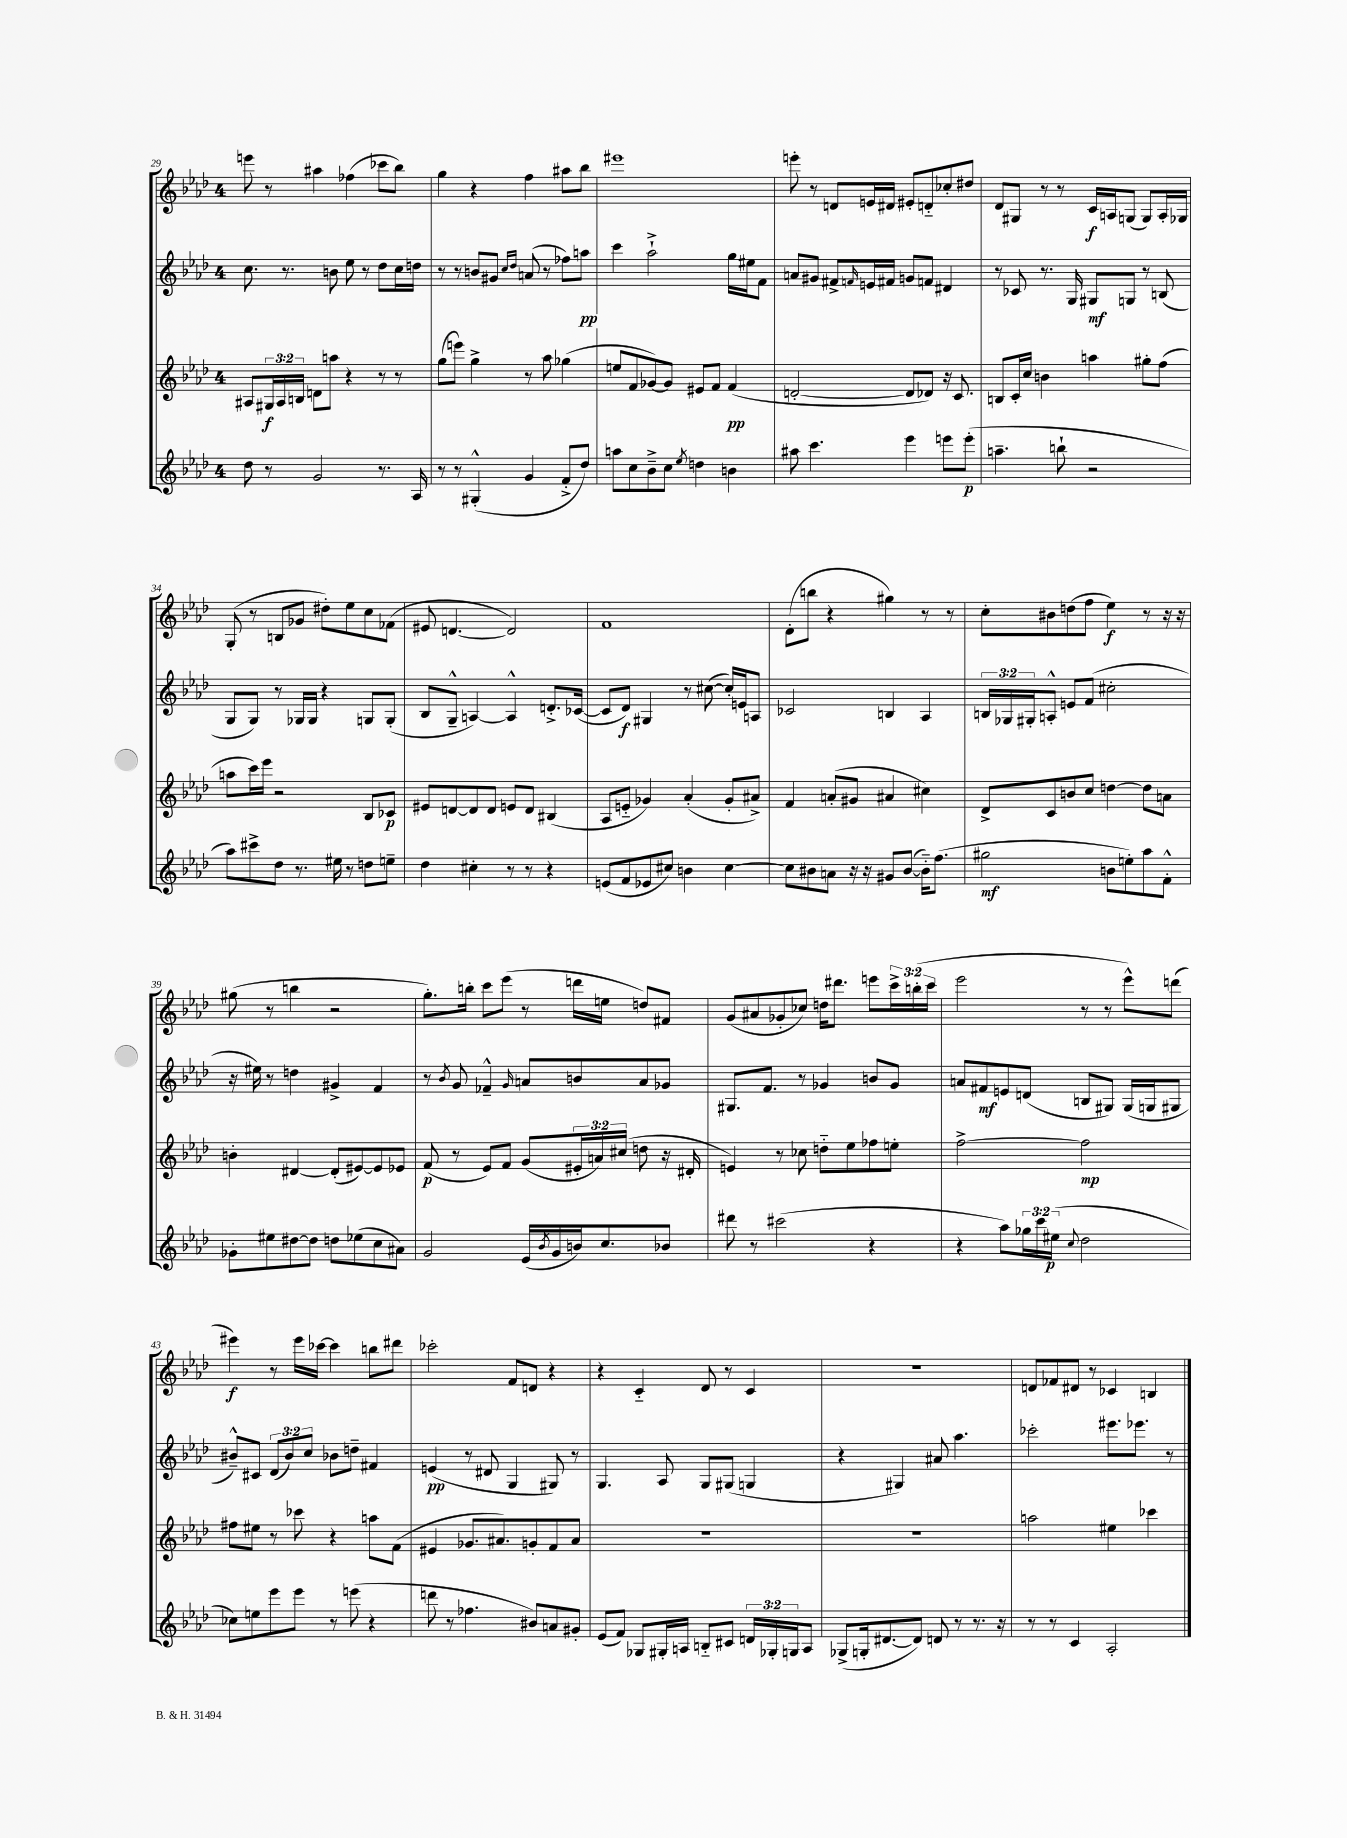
<<
\new StaffGroup <<
\new Staff = "s0" {
    \clef treble \key aes \major \once \override Staff.TimeSignature.style = #'single-digit \time 4/4 \override Staff.TupletNumber.text = #tuplet-number::calc-fraction-text
    e'''8 r8 ais''4 fes''4( ces'''8 bes''8) |
    g''4 r4 f''4 ais''8 bes''8 |
    eis'''1 |
    e'''8-. r8 d'8 e'16 dis'16 eis'8-. d'8-_ ces''8-. dis''8 |
    des'8 gis8 r8 r8 c'16\f a16 g8( g8) a16-. ges16 |
    g8-.( r8 b8 ges'8 dis''8-.) ees''8 c''8 fes'8( |
    eis'8 d'4.~ d'2) |
    f'1 |
    des'8-.( b''8 r4 gis''4) r8 r8 |
    c''8-. bis'8 d''8( f''8 ees''4\f) r8 r16 r16 |
    gis''8( r8 b''4 r2 |
    g''8.-.) b''16-. c'''8 ees'''8( r8 d'''16 e''16 d''8) fis'8 |
    g'8( ais'8 ges'8-. ces''8) d''16 dis'''8. e'''8 \tuplet 3/2 { c'''16-> b''16-.( c'''16 } |
    ees'''2 r8 r8 ees'''8-^) d'''8( |
    eis'''4\f) r8 eis'''16 ces'''16~ ces'''4 b''8 dis'''8 |
    ces'''2-. f'8 d'8 r4 |
    r4 c'4-_ des'8 r8 c'4 |
    R1 |
    d'8 fes'8 dis'8 r8 ces'4 b4 \bar "|." |
}
\new Staff = "s1" {
    \clef treble \key aes \major \once \override Staff.TimeSignature.style = #'single-digit \time 4/4 \override Staff.TupletNumber.text = #tuplet-number::calc-fraction-text
    c''8. r8. b'8 ees''8 r8 des''8 c''16 d''16 |
    r8 r8 b'8 gis'8 \grace { c''16 des''16 } a'8( r8 fes''8) a''8\pp |
    c'''4 aes''2-!-> g''16 eis''16 f'8 |
    a'8 gis'8 fis'8-> \grace { f'16 } e'16 fis'16 g'8 f'8 dis'4 |
    r8 ces'8 r8. g16 gis8\mf g8 r8 b8( |
    g8 g8) r8 ges16 ges16 r4 g8 g8-.( |
    bes8 g8---^ a4~) a4-^ d'8.-.-> ces'16~( |
    ces'8 des'8\f) gis4 r8 cis''8~( cis''16-.) e'16 a8 |
    ces'2 b4 aes4 |
    \tuplet 3/2 { b16 ges16 gis16-. } a8-.-^ e'8 f'8( cis''2-. |
    r16 eis''16) r8 d''4 gis'4-> f'4 |
    r8 \acciaccatura { bes'8 } g'8 fes'4---^ \grace { g'16 } a'8 b'8 a'8 ges'8 |
    gis8. f'8. r8 ges'4 b'8 ges'8 |
    a'8 fis'8\mf e'8 d'8( b8 gis8) gis16( g16 gis8 |
    bis'8---^) cis'8 \tuplet 3/2 { des'8( bis'8) c''8 } bes'8 d''8-- fis'4 |
    e'4\pp( r8 dis'8 g4 gis8) r8 |
    g4. aes8 g8 gis8( g4 |
    r4 gis4) ais'8 aes''4. |
    ces'''2-. eis'''8. ees'''8. r8 \bar "|." |
}
\new Staff = "s2" {
    \clef treble \key aes \major \once \override Staff.TimeSignature.style = #'single-digit \time 4/4 \override Staff.TupletNumber.text = #tuplet-number::calc-fraction-text
    ais8 \tuplet 3/2 { gis16\f ais16 b16 } d'8 a''8 r4 r8 r8 |
    g''8( e'''8) g''4-> r8 aes''8 ges''4( |
    e''8 f'8 ges'8~) ges'8 eis'8 f'8 f'4\pp( |
    d'2~-. d'8 des'8) r16 c'8. |
    b8 c'16-. c''16 b'4 a''4 gis''8-. f''8( |
    a''8 c'''16) ees'''16 r2 bes8 ces'8\p |
    eis'8 d'8~ d'8 d'8 e'8 d'8 bis4( |
    aes8 e'8-_ ges'4) aes'4-.( ges'8-. ais'8->) |
    f'4 a'8-.( gis'8 ais'4 cis''4) |
    des'8-> c'8 b'8 c''8 d''4~ d''8 a'8 |
    b'4-. dis'4~ dis'8-.( eis'8~) eis'8 ees'8 |
    f'8\p( r8 ees'8) f'8 g'8( \tuplet 3/2 { eis'16-. a'16) cis''16( } d''8 r16 dis'16-. |
    e'4) r8 ces''8 d''8-_ ees''8 fes''8 e''8-. |
    f''2~-> f''2\mp |
    fis''8 eis''8 r8 ces'''8 r4 a''8 f'8( |
    eis'4 ges'8. ais'8.) g'8-. f'8 ais'8 |
    R1 |
    R1 |
    a''2 eis''4 ces'''4 \bar "|." |
}
\new Staff = "s3" {
    \clef treble \key aes \major \once \override Staff.TimeSignature.style = #'single-digit \time 4/4 \override Staff.TupletNumber.text = #tuplet-number::calc-fraction-text
    des''8 r8 g'2 r8. aes16 |
    r8 r8 gis4-.-^( g'4 f'8-.-> des''8) |
    a''8 c''8 bes'8---> c''8 \acciaccatura { ees''8 } d''4 b'4 |
    ais''8 c'''4. ees'''4 e'''8 e'''8-.\p( |
    a''4.-- b''8-! r2 |
    aes''8) cis'''8-> des''8 r8. eis''16 r8 d''8 e''8-- |
    des''4 cis''4-. r8 r8 r4 |
    e'8( f'8 ees'8 cis''8) b'4 cis''4~ |
    cis''8 bis'8 a'8 r16 r16 gis'8 bis'8~( bis'16-_) f''8.( |
    gis''2\mf b'8 e''8-.) aes''8 f'8-.-^ |
    ges'8-. eis''8 dis''8~ dis''8 d''8 ees''8( c''8 ais'8) |
    g'2 ees'16( \acciaccatura { bes'8 } g'16 b'16) c''8. bes'8 |
    dis'''8 r8 cis'''2( r4 |
    r4 aes''8) \tuplet 3/2 { ges''16 c'''16 eis''16\p( } \appoggiatura { c''8 } des''2 |
    ces''8) e''8 ees'''8 ees'''8 r8 e'''8( r4 |
    d'''8 r8 fes''4. bis'8) a'8 gis'8-. |
    ees'8( f'8) ges8 gis16-. a16 b8-_ cis'8 \tuplet 3/2 { d'16 ges16-. g16 } a8 |
    ges8->( g16-. dis'8.~ dis'8) d'8 r8 r8. r16 |
    r8 r8 c'4 aes2-. \bar "|." |
}
>>
>>
\layout { \context { \Score currentBarNumber = #29 } }
